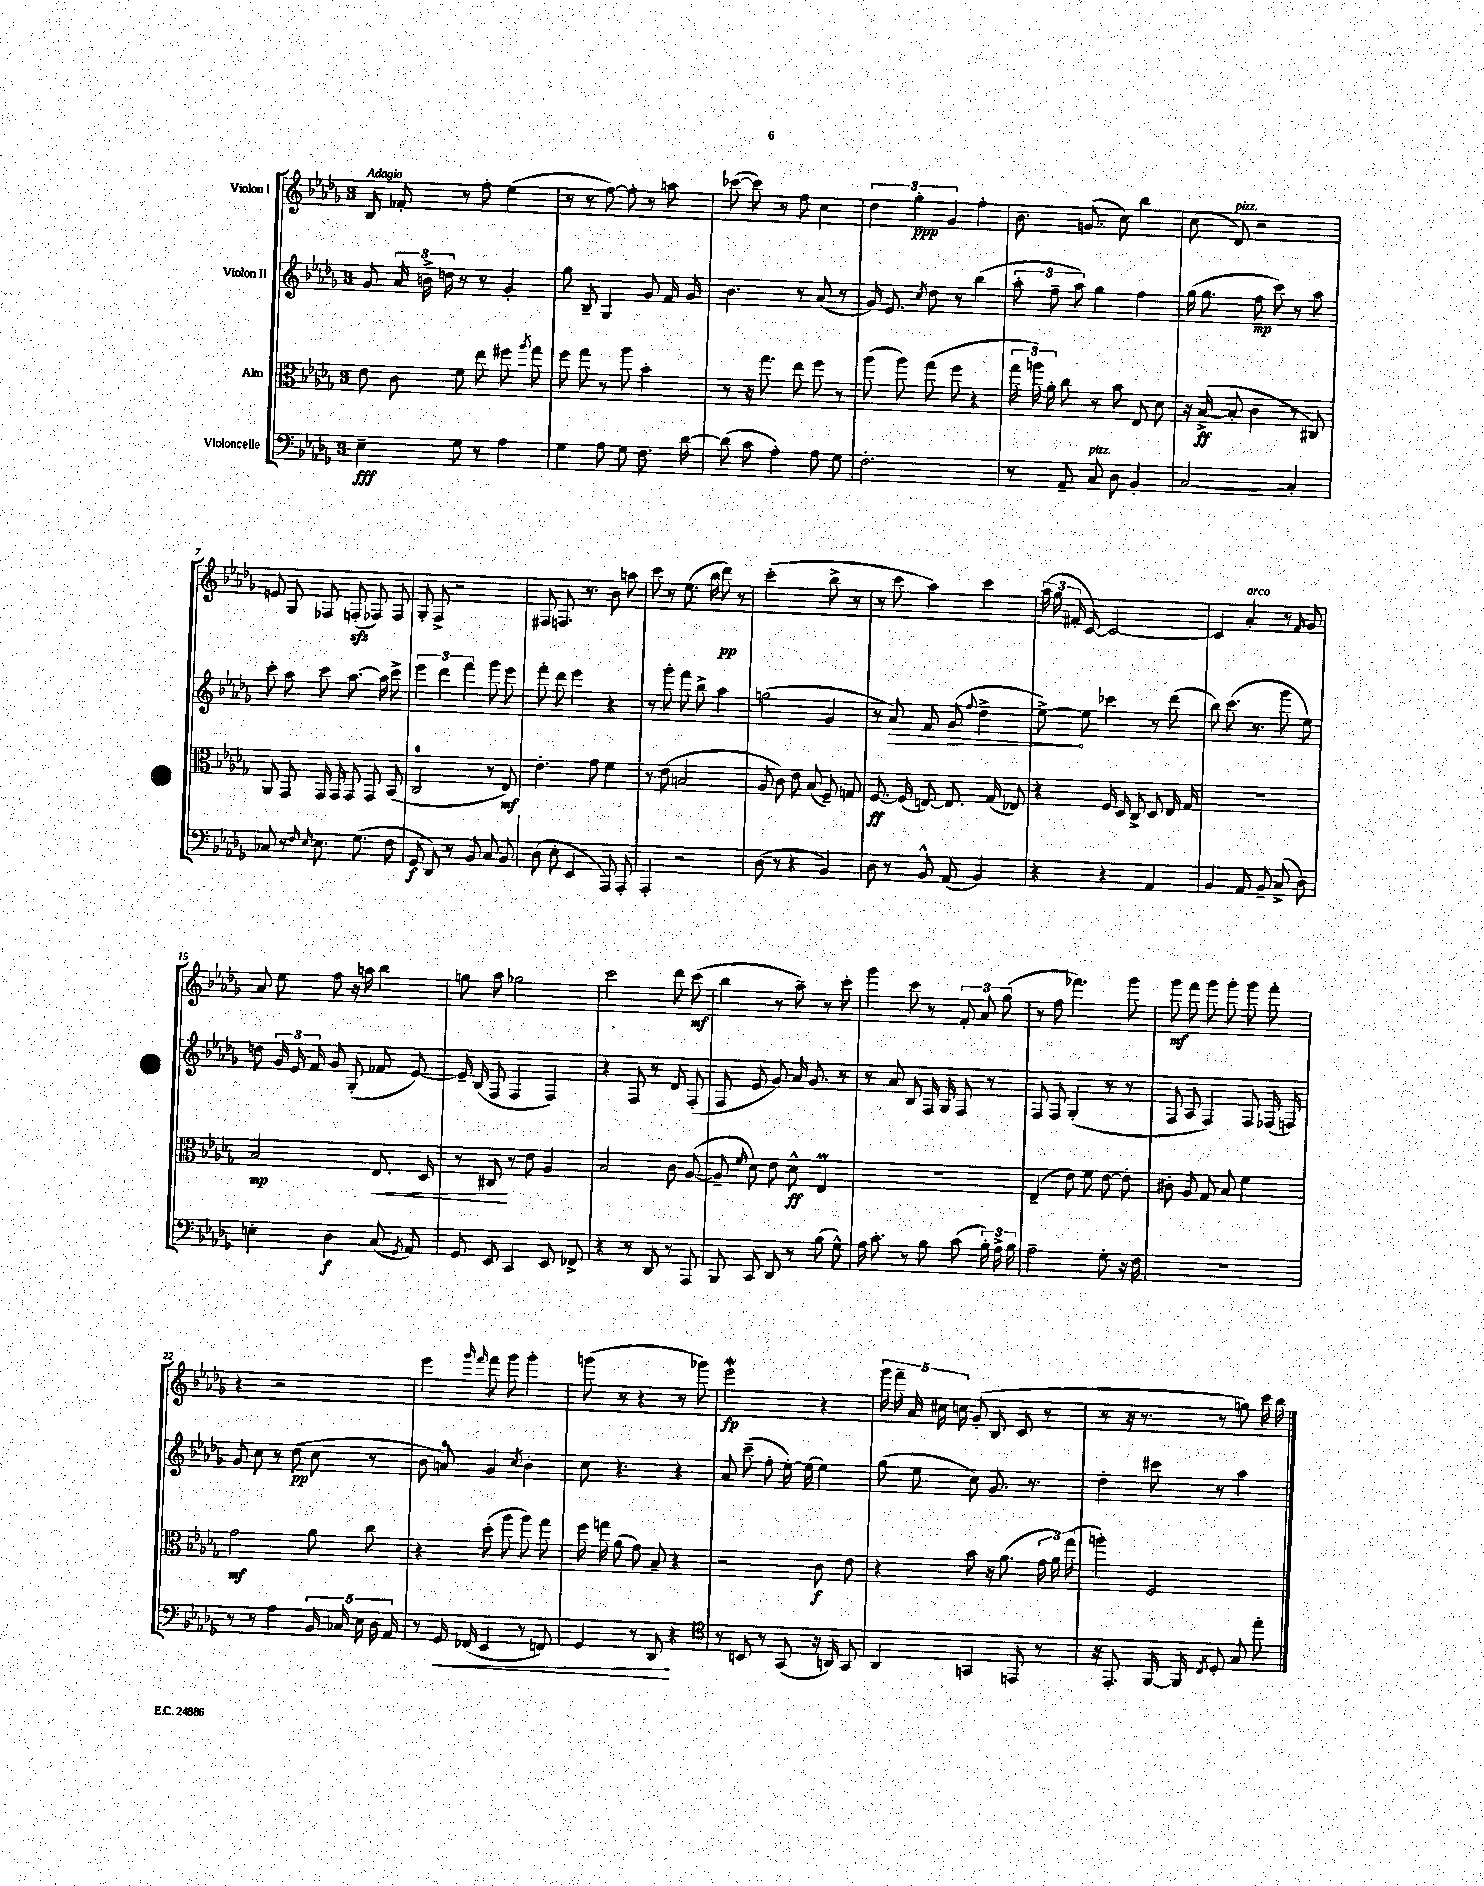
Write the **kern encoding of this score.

**kern	**kern	**kern	**kern
*staff4	*staff3	*staff2	*staff1
*clefF4	*clefC3	*clefG2	*clefG2
*k[b-e-a-d-g-]	*k[b-e-a-d-g-]	*k[b-e-a-d-g-]	*k[b-e-a-d-g-]
*M3/4	*M3/4	*M3/4	*M3/4
4E-~	8e-	8g-	8B-
.	8c	24a-	8f-'
.	.	24b^	.
.	.	24dd	.
8G-	8f	8r	8r
8r	8ee-	8r	8ff'
4A-	8ff#	4g-'	(4ee-
.	8qaa-	.	.
.	8gg-	.	.
=	=	=	=
4G-	8ff	8gg-	8r
.	8gg-	8B-~	8r
8A-	8r	4G-	[8ff)
8G-	8aa-	.	8ff']
8.F	4b-'	8g-	8r
.	.	16f	8aa
[16d-	.	16g-	.
=	=	=	=
(8d-]	8r	4.b-	([8ccc-
8c	16r	.	8ccc-])
.	8.gg-	.	.
4A-')	.	.	8r
.	8ee-	8r	8ff
8A-	8ff	(8a-	4cc
8G-	8r	8r	.
=	=	=	=
2.F'	(8aa-	16g-)	6dd-
.	.	8.e-	.
.	8aa-)	.	.
.	.	.	6gg-'
.	.	8qcc	.
.	(8gg-	8dd-	.
.	.	.	6g-
.	8ff	8r	.
.	4r	(4bb-	4ff'
=	=	=	=
8r	24gg-	12aa-'	8.b-
.	24aa)	.	.
.	24a-'	12ff~	.
8AA-~	8cc	.	.
.	.	12aa-)	.
.	.	.	(8.g
8C	8r	4gg-	.
8D-	8b-	.	8cc)
4BB-'	8E-	4ff	4bb-
.	8d-	.	.
=	=	=	=
[2C	16r	(16gg-	(8cc
.	([16B-^	8.gg-	.
.	8B-']	.	8d-)
.	4c	8ff	2r
.	.	8ccc)	.
4C']	8r	8r	.
.	8C#)	8aa-	.
=	=	=	=
8C-	8AA-	8ccc'	8e
8r	8GG-	8aa-	8G-
16qqF	.	.	.
16qqE-	.	.	.
8.E-	16GG-	8ccc	8F-
.	16GG-	.	.
.	8GG-	[8.aa-	(8F'
(8.G-	.	.	.
.	8GG-	.	8F-)
.	.	16aa-]	.
8F	(8BB-	8ccc^	8F-
=	=	=	=
8GG-	2C	6eee-	8G-'
8DD-)	.	.	8F^
.	.	6ddd-	.
8r	.	.	2r
.	.	6fff	.
8BB-	.	.	.
8C	8r	8ggg-	.
8BB-	8E-)	8eee-	.
=	=	=	=
(8D-	4.e-'	8fff'	8F#
8E-'	.	8ddd-	8.F
4EE-	.	4eee-	.
.	.	.	8.r
.	8g-	.	.
8AAA-)	4f	4r	8b-
8AAA-'	.	.	8aa
=	=	=	=
4AAA-'	8r	8r	8ccc
.	(8e-	8ggg-'	8r
2r	2B	8fff	(8.ee-
.	.	8bb-^	.
.	.	.	16bb-
.	.	4aa-	8ddd-)
.	.	.	8r
=	=	=	=
(8D-	8A-	(2gg	(2ccc'
8r	8c)	.	.
4r	8e-	.	.
.	(8B-	.	.
4BB-)	8F~)	4g-	8bb-^
.	8G	.	8r
=	=	=	=
8D-	[8.F	8r	8r
8r	.	8a-)	8ccc
.	(16F]	.	.
8BB-^^	[8E)	8f	4aa-)
(8AA-	8.E]	(8g-	.
.	.	8qqff	.
4BB-)	.	4dd-^	4ccc
.	(16G-	.	.
.	8E-)	.	.
=	=	=	=
4r	4r	[8ee-^)	(24aa-
.	.	.	24gg-
.	.	.	24f#'
.	.	8ee-]	[8c)
4r	16F	4ccc-	2c_
.	16D-	.	.
.	8C^	.	.
4AA-	8D-	8r	.
.	16E-	(8ddd-	.
.	16G-	.	.
=	=	=	=
4BB-	2.r	8bb-)	4c]
.	.	(8.ccc	.
8AA-	.	.	4a-'
.	.	8.r	.
8BB-~	.	.	.
(8C^	.	8ggg-	8r
.	.	.	16qqf
8D-)	.	8ee-)	8g-
=	=	=	=
4E'	2B-	8dd	8a-
.	.	24g-	8ee-
.	.	24e-	.
.	.	24f	.
4D-	.	8g-	8ff
.	.	(8G-'	16r
.	.	.	16aa
(8C	8.E-	8f-	4bb-
8qGG-	.	.	.
8AA-)	.	[8e-)	.
.	16D-	.	.
=	=	=	=
8GG-	8r	16e-~]	8gg
.	.	(16B-	.
8EE-	8C#	8F	8aa-
4CC	8r	4F	2gg-
.	8e-	.	.
8EE-	4A-	4F)	.
8FF-^	.	.	.
=	=	=	=
4r	2B-	4r	2ccc
8r	.	8F	.
8DD-	.	8r	.
8r	8c	8d-	8ddd-
8AAA-	([8A-	(8F'	(8ccc
=	=	=	=
8BBB-	8A-~]	8F	4bb-
.	16qqf	.	.
8CC	8d-)	8e-	.
8DD-	8e-	8g-)	8r
8r	8d-^^	16a-	8aa-~)
.	.	8.g-	.
(8B-	4E-	.	8r
8G-^^)	.	8r	8ccc'
=	=	=	=
16A-	2.r	8r	4ggg-
8.c'	.	.	.
.	.	8a-	.
8r	.	8B-	8ccc
8B-	.	16F	8r
.	.	16G-	.
(8c	.	8F	12f'
.	.	.	12a-
24B-')	.	8r	.
24A-^	.	.	(12gg-
24B-	.	.	.
=	=	=	=
2A-~	(4E-~	8F	8r
.	.	8F	8ff
.	8e-)	(4G-'	4.fff-)
.	8f	.	.
8G-'	[8e-	8r	.
16r	8e-']	8r	8ggg-
16F	.	.	.
=	=	=	=
2.r	8c#'	8F	8ggg-
.	8A-	8A-	8fff
.	8G-	4F)	8ggg-
.	8B-	.	8ggg-'
.	4f	8F	8ggg-
.	.	(16F-	8fff'
.	.	16F)	.
=	=	=	=
8r	2g-	8g-	4r
8r	.	8cc	.
4A-	.	8r	2r
.	.	(8dd-	.
20BB-	8a-	8cc	.
20C-	.	.	.
20E-	.	.	.
.	8cc	8r	.
20D-	.	.	.
20AA-	.	.	.
=	=	=	=
8r	4r	8b-	4eee-
16GG-	.	8a)	.
(16FF-	.	.	.
.	.	.	16qqggg-
.	.	.	16qqfff
4EE-	(8dd-'	4g-	8fff
.	8aa-	.	8ggg-
.	.	8qcc	.
8r	8aa-)	4b-'	4ggg-'
8FF)	8gg-	.	.
=	=	=	=
4GG-	16ff	8cc	(8ggg
.	16gg	.	.
.	(8a-	4.r	8r
8r	8g-)	.	4r
8DD-	8B-~	.	.
4r	4r	4r	8r
.	.	.	8ggg-)
=	=	=	=
*clefC4	*	*	*
8r	2r	8a-	2eee-
8BB	.	(8ccc~	.
8r	.	8ff'	.
(8GG-	.	[16ee-')	.
.	.	(16ee-]	.
16r	8c	4ee-)	4r
16AA)	.	.	.
8GG-	8e-	.	.
=	=	=	=
4AA-	4r	(8gg-	20ggg-
.	.	.	20fff~
.	.	.	20a-
.	.	8ee-	.
.	.	.	20cc#
.	.	.	20cc
4GG	8b-	8cc)	(8g-'
.	16r	8.g-	8B-
.	(8.a-	.	.
8EE	.	.	8c
.	.	8.r	.
8r	24g-	.	8r
.	24a-)	.	.
.	(24gg-	.	.
=	=	=	=
16r	4aa')	4dd-'	8r
8.EE-'	.	.	.
.	.	.	16r
.	.	.	8.r
[16FF	2F	8ccc#	.
16FF]	.	.	.
8qC	.	.	.
8D-'	.	8r	8r
8G-	.	4aa-	8gg)
8ee-'	.	.	16ccc
.	.	.	16bb-
==	==	==	==
*-	*-	*-	*-
